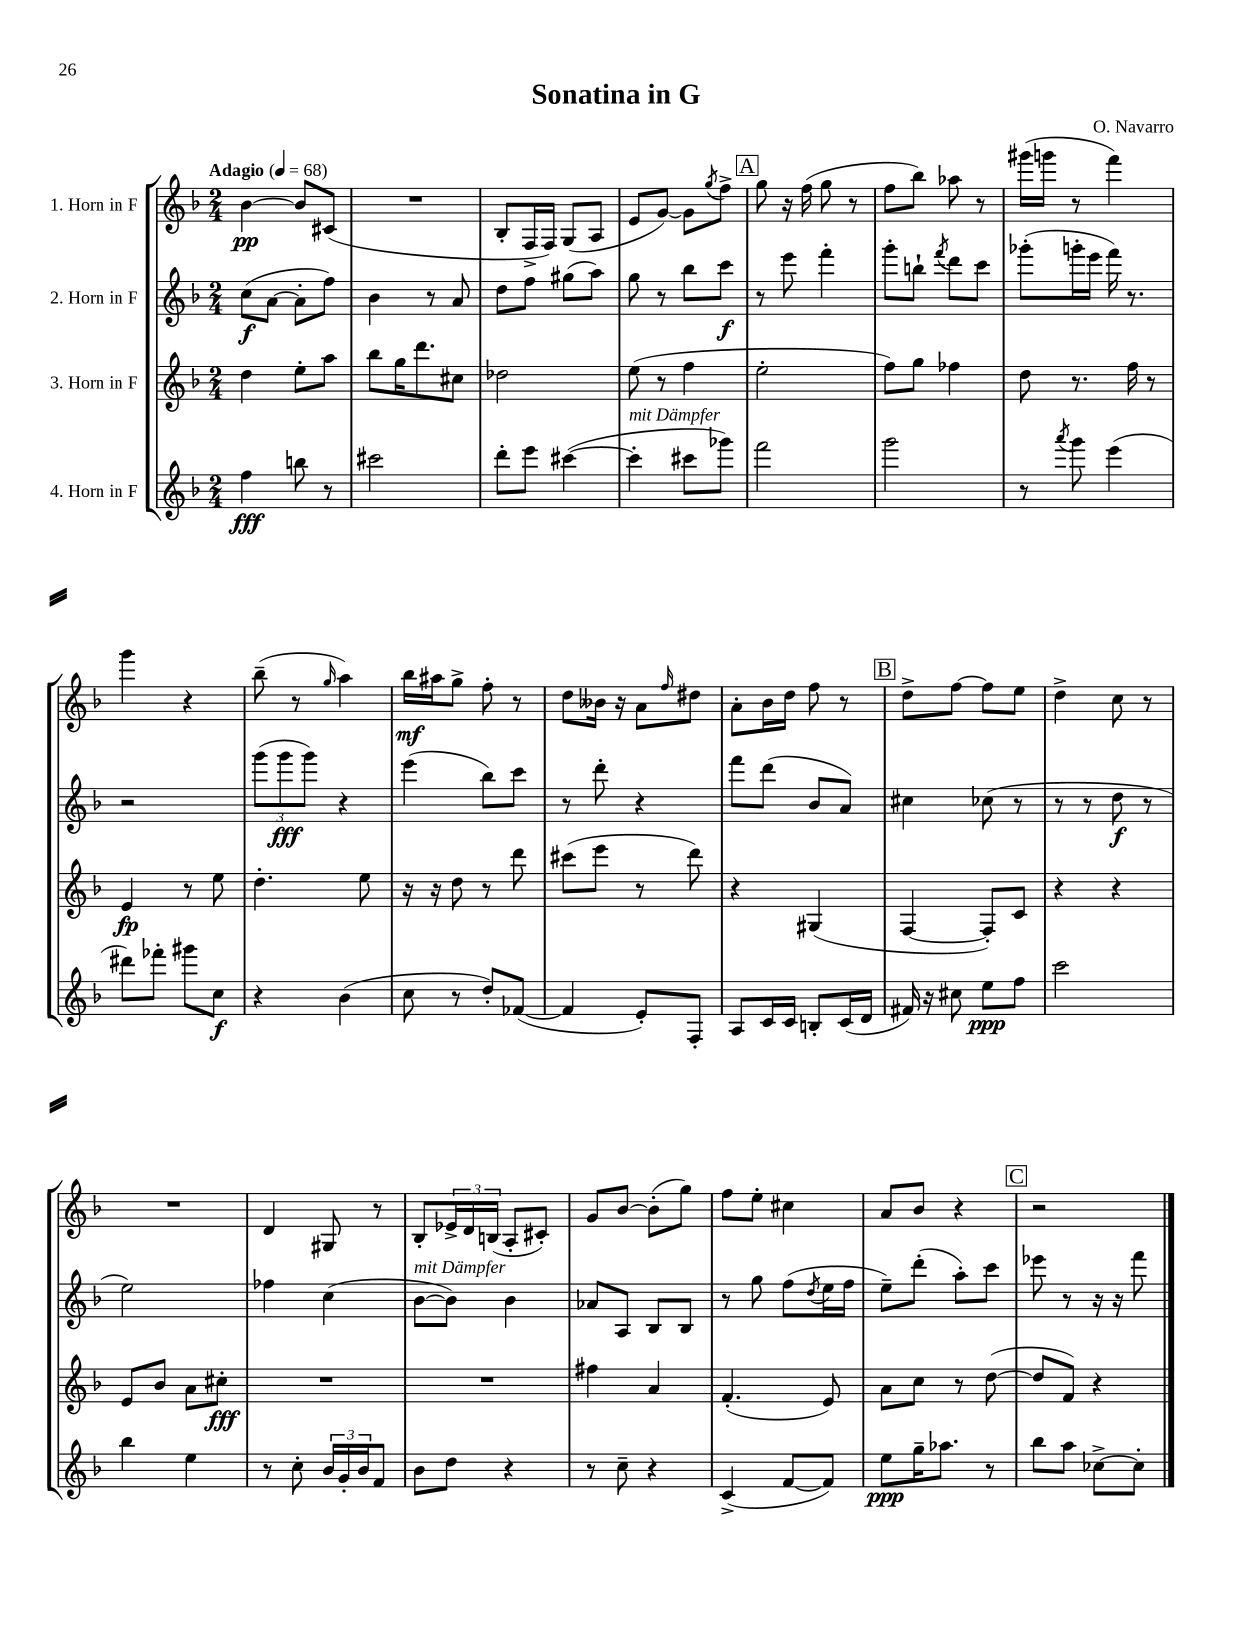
\header { title = "Sonatina in G" composer = "O. Navarro" }
<<
\new StaffGroup <<
\new Staff = "s0" \with { instrumentName = "1. Horn in F" } {
    \clef treble \key f \major \numericTimeSignature \time 2/4 \tempo "Adagio" 4 = 68
    bes'4~\pp bes'8 cis'8( |
    R2 |
    bes8-. f16-> f16) g8( a8 |
    e'8 g'8~) g'8 \acciaccatura { g''8 } f''8-> |
    \mark \markup { \box "A" } g''8 r16 f''16( g''8 r8 |
    f''8 bes''8) aes''8 r8 |
    gis'''16( g'''16 r8 f'''4) |
    g'''4 r4 |
    bes''8--( r8 \grace { g''16 } a''4) |
    bes''16\mf ais''16 g''8-> f''8-. r8 |
    d''8 beses'16 r16 a'8 \grace { f''16 } dis''8 |
    a'8-. bes'16 d''16 f''8 r8 |
    \mark \markup { \box "B" } d''8-> f''8~ f''8 e''8 |
    d''4-> c''8 r8 |
    R2 |
    d'4 gis8 r8 |
    bes8-. \tuplet 3/2 { ees'16-> d'16 b16( } a8-. cis'8-.) |
    g'8 bes'8~ bes'8-.( g''8) |
    f''8 e''8-. cis''4 |
    a'8 bes'8 r4 |
    \mark \markup { \box "C" } r2 \bar "|." |
}
\new Staff = "s1" \with { instrumentName = "2. Horn in F" } {
    \clef treble \key f \major \numericTimeSignature \time 2/4
    c''8\f( a'8~ a'8-. f''8) |
    bes'4 r8 a'8 |
    d''8 f''8 gis''8( a''8) |
    g''8 r8 bes''8 c'''8\f |
    \mark \markup { \box "A" } r8 e'''8 f'''4-. |
    g'''8-. b''8-! \acciaccatura { f'''8 } d'''8 c'''8 |
    ges'''8-.( g'''16-. e'''16 f'''16) r8. |
    r2 |
    \tuplet 3/2 { g'''8( g'''8\fff g'''8) } r4 |
    e'''4( bes''8) c'''8 |
    r8 d'''8-. r4 |
    f'''8 d'''8( bes'8 a'8) |
    \mark \markup { \box "B" } cis''4 ces''8( r8 |
    r8 r8 d''8\f r8 |
    e''2) |
    fes''4 c''4( |
    bes'8~^\markup { \italic "mit Dämpfer" } bes'8) bes'4 |
    aes'8 a8 bes8 bes8 |
    r8 g''8 f''8( \acciaccatura { d''8 } e''16 f''16 |
    e''8--) d'''8-.( a''8-.) c'''8 |
    \mark \markup { \box "C" } ees'''8 r8 r16 r16 f'''8 \bar "|." |
}
\new Staff = "s2" \with { instrumentName = "3. Horn in F" } {
    \clef treble \key f \major \numericTimeSignature \time 2/4
    d''4 e''8-. a''8 |
    bes''8 g''16 d'''8. cis''8 |
    des''2 |
    e''8( r8 f''4 |
    \mark \markup { \box "A" } e''2-. |
    f''8) g''8 fes''4 |
    d''8 r8. f''16 r8 |
    e'4\fp r8 e''8 |
    d''4.-. e''8 |
    r16 r16 d''8 r8 d'''8 |
    cis'''8( e'''8 r8 d'''8) |
    r4 gis4( |
    \mark \markup { \box "B" } f4~ f8-.) c'8 |
    r4 r4 |
    e'8 bes'8 a'8 cis''8-.\fff |
    R2 |
    R2 |
    fis''4 a'4 |
    f'4.-.( e'8) |
    a'8 c''8 r8 d''8~( |
    \mark \markup { \box "C" } d''8 f'8) r4 \bar "|." |
}
\new Staff = "s3" \with { instrumentName = "4. Horn in F" } {
    \clef treble \key f \major \numericTimeSignature \time 2/4
    f''4\fff b''8 r8 |
    cis'''2 |
    d'''8-. e'''8 cis'''4~( |
    cis'''4-.^\markup { \italic "mit Dämpfer" } cis'''8 ges'''8) |
    \mark \markup { \box "A" } f'''2 |
    g'''2 |
    r8 \acciaccatura { a'''8 } g'''8 e'''4( |
    dis'''8) fes'''8-. gis'''8 c''8\f |
    r4 bes'4( |
    c''8 r8 d''8-.) fes'8~( |
    fes'4 e'8-.) f8-. |
    a8 c'16 c'16 b8-. c'16( d'16 |
    \mark \markup { \box "B" } fis'16) r16 cis''8 e''8\ppp f''8 |
    c'''2 |
    bes''4 e''4 |
    r8 c''8-. \tuplet 3/2 { bes'16 g'16-. bes'16 } f'8 |
    bes'8 d''8 r4 |
    r8 c''8-- r4 |
    c'4->( f'8~ f'8) |
    e''8\ppp g''16-- aes''8. r8 |
    \mark \markup { \box "C" } bes''8 a''8 ces''8~-> ces''8-. \bar "|." |
}
>>
>>
\layout { \context { \Score \remove "Bar_number_engraver" } }
